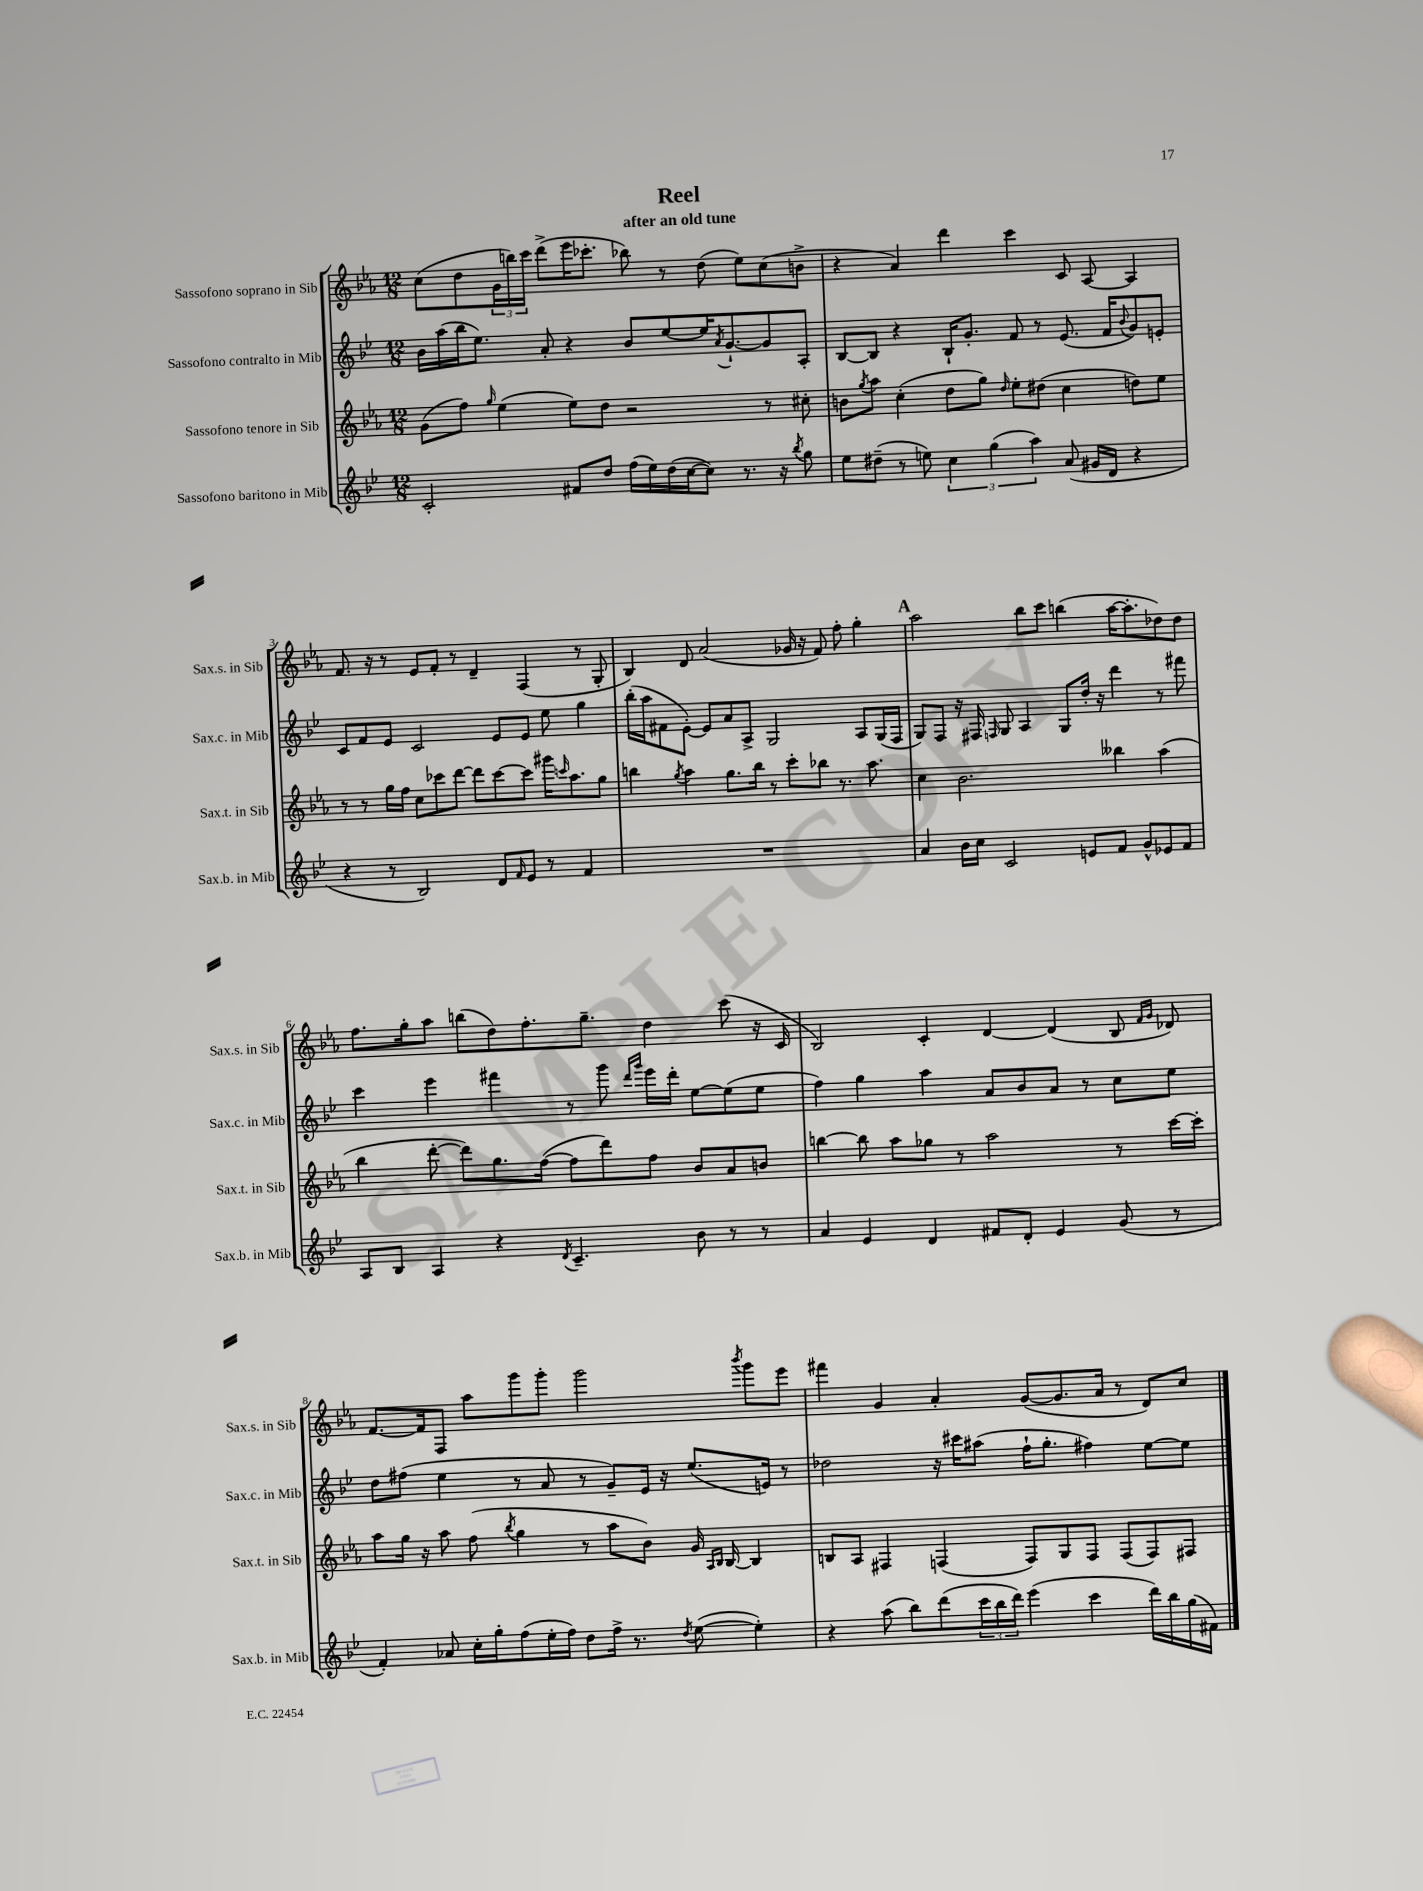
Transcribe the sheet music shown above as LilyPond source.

\header { title = "Reel" subtitle = "after an old tune" }
<<
\new StaffGroup <<
\new Staff = "s0" \with { instrumentName = "Sassofono soprano in Sib" shortInstrumentName = "Sax.s. in Sib" } {
    \clef treble \key ees \major \numericTimeSignature \time 12/8
    c''8( d''8 \tuplet 3/2 { g'16 b''16) c'''16 } d'''8->( ees'''16 ces'''8.-. bes''8) r8 d''8( ees''8) c''8( b'8-> |
    r4 aes'4) d'''4 c'''4 c'8 aes8~ aes4 |
    f'8. r16 r8 ees'8 f'8-. r8 d'4-- f4( r8 g8-. |
    bes4) d'8 aes'2( ges'16 r16 f'8) f''8-. g''4-. |
    \mark \markup { \bold "A" } aes''2 bes''8 c'''8 b''4( aes''16~ aes''8.-. des''8) des''8 |
    f''8. g''16-. aes''8 b''8( d''8) f''8.-. g''8.-- d''4 c'''8( r16 c'16 |
    bes2) c'4-. d'4~ d'4( bes8 \grace { f'16 g'16 } des'8) |
    f'8.~ f'16 f8 aes''8 g'''8 g'''8-. g'''2 \acciaccatura { bes'''8 } g'''8 ees'''8 |
    fis'''4 g'4 aes'4-. g'8~( g'8. aes'16 r8 d'8) c''8 \bar "|." |
}
\new Staff = "s1" \with { instrumentName = "Sassofono contralto in Mib" shortInstrumentName = "Sax.c. in Mib" } {
    \clef treble \key bes \major \numericTimeSignature \time 12/8
    bes'16 a''16( bes''16 ees''8.) a'8-. r4 bes'8 ees''8~ ees''16 \acciaccatura { a'8 } g'8.~-! g'8 a8-. |
    bes8~ bes8 r4 bes16-! g'8.-. f'8 r8 ees'8.( f'16 \appoggiatura { bes'8 } g'8) e'8-. |
    c'8 f'8 ees'8 c'2 ees'8 ees'8 ees''8 g''4 |
    bes''16-.( a''16 fis'8 ees'8~-.) ees'8 a'8 a8-> g2 a8 g16( f16 |
    \mark \markup { \bold "A" } g8) f8 r16 fis16 \grace { f16 } g8 a4 g8 d''16-. r16 d'''4 r8 fis'''8 |
    c'''4 ees'''4 fis'''4 r8 g'''8 \grace { d'''16 g'''16 } ees'''16 d'''16-. ees''8~ ees''8( ees''8 |
    f''4) g''4 a''4 a'8 bes'8 a'8 r8 c''8 ees''8 |
    d''8 fis''8( ees''4 r8 a'8 r8 g'8--) ees'16 r16 ees''8.( e'16) r8 |
    des''2 r16 cis'''16 ais''8( f''16-! g''8.-. fis''4) ees''8~ ees''8 \bar "|." |
}
\new Staff = "s2" \with { instrumentName = "Sassofono tenore in Sib" shortInstrumentName = "Sax.t. in Sib" } {
    \clef treble \key ees \major \numericTimeSignature \time 12/8
    g'8( f''8) \grace { g''16 } ees''4( ees''8) d''8 r2 r8 cis''8-. |
    b'8 \acciaccatura { g''8 } aes''8 c''4-.( d''8 g''8) \grace { d''16 } ees''8-. dis''8( c''4 d''8) ees''8 |
    r8 r8 g''16 f''16 c''8 ces'''8 d'''8~ d'''8 ces'''8~ ces'''8 gis'''16 \grace { c'''16 } aes''8. g''8 |
    b''4 \acciaccatura { g''8 } aes''4 g''8. b''16 r8 c'''8-. bes''8 r8. aes''8. |
    \mark \markup { \bold "A" } c''4 bes'2. beses''4 aes''4( |
    bes''4 d'''8~-. d'''8) g''8. f''16~( f''8 d'''8) f''8 bes'8 aes'8 b'8 |
    b''4~ b''8 aes''8 ges''8 r8 aes''2 r8 c'''16~ c'''16-. |
    aes''8 g''16 r16 aes''8 f''8( \acciaccatura { bes''8 } g''4 r8 aes''8 bes'8) g'16 \grace { aes16 bes16 } bes16~ bes4 |
    b8 aes8 fis4 f4( f8) g8 f8 f8( f8) fis8 \bar "|." |
}
\new Staff = "s3" \with { instrumentName = "Sassofono baritono in Mib" shortInstrumentName = "Sax.b. in Mib" } {
    \clef treble \key bes \major \numericTimeSignature \time 12/8
    c'2-. fis'8 d''8 f''16( ees''16) d''16( c''16~ c''8) r8. r16 \acciaccatura { bes''8 } g''8 |
    ees''8 dis''8--( r8 e''8) \tuplet 3/2 { c''4 g''4( a''4) } a'8( gis'16 d'16 r4 |
    r4 r8 bes2) d'8 \grace { f'16 } ees'8 r8 f'4 |
    R1. |
    \mark \markup { \bold "A" } a'4 bes'16 c''16 c'2 e'8 f'8 g'8-^ ees'8 f'8 |
    a8 bes8 a4 r4 \acciaccatura { d'8 } c'4.-- bes'8 r8 r8 |
    a'4 ees'4 d'4 fis'8 d'8-. ees'4 g'8( r8 |
    f'4-.) aes'8 c''16-. g''16-. f''8( ees''16-. f''16) d''8 f''16-> r8. \acciaccatura { d''8 } ees''8~( ees''4-.) |
    r4 a''8( bes''8) d'''8( \tuplet 3/2 { c'''16 bes''16 d'''16) } ees'''4( c'''4 d'''16) bes''16 g''16( fis'16) \bar "|." |
}
>>
>>
